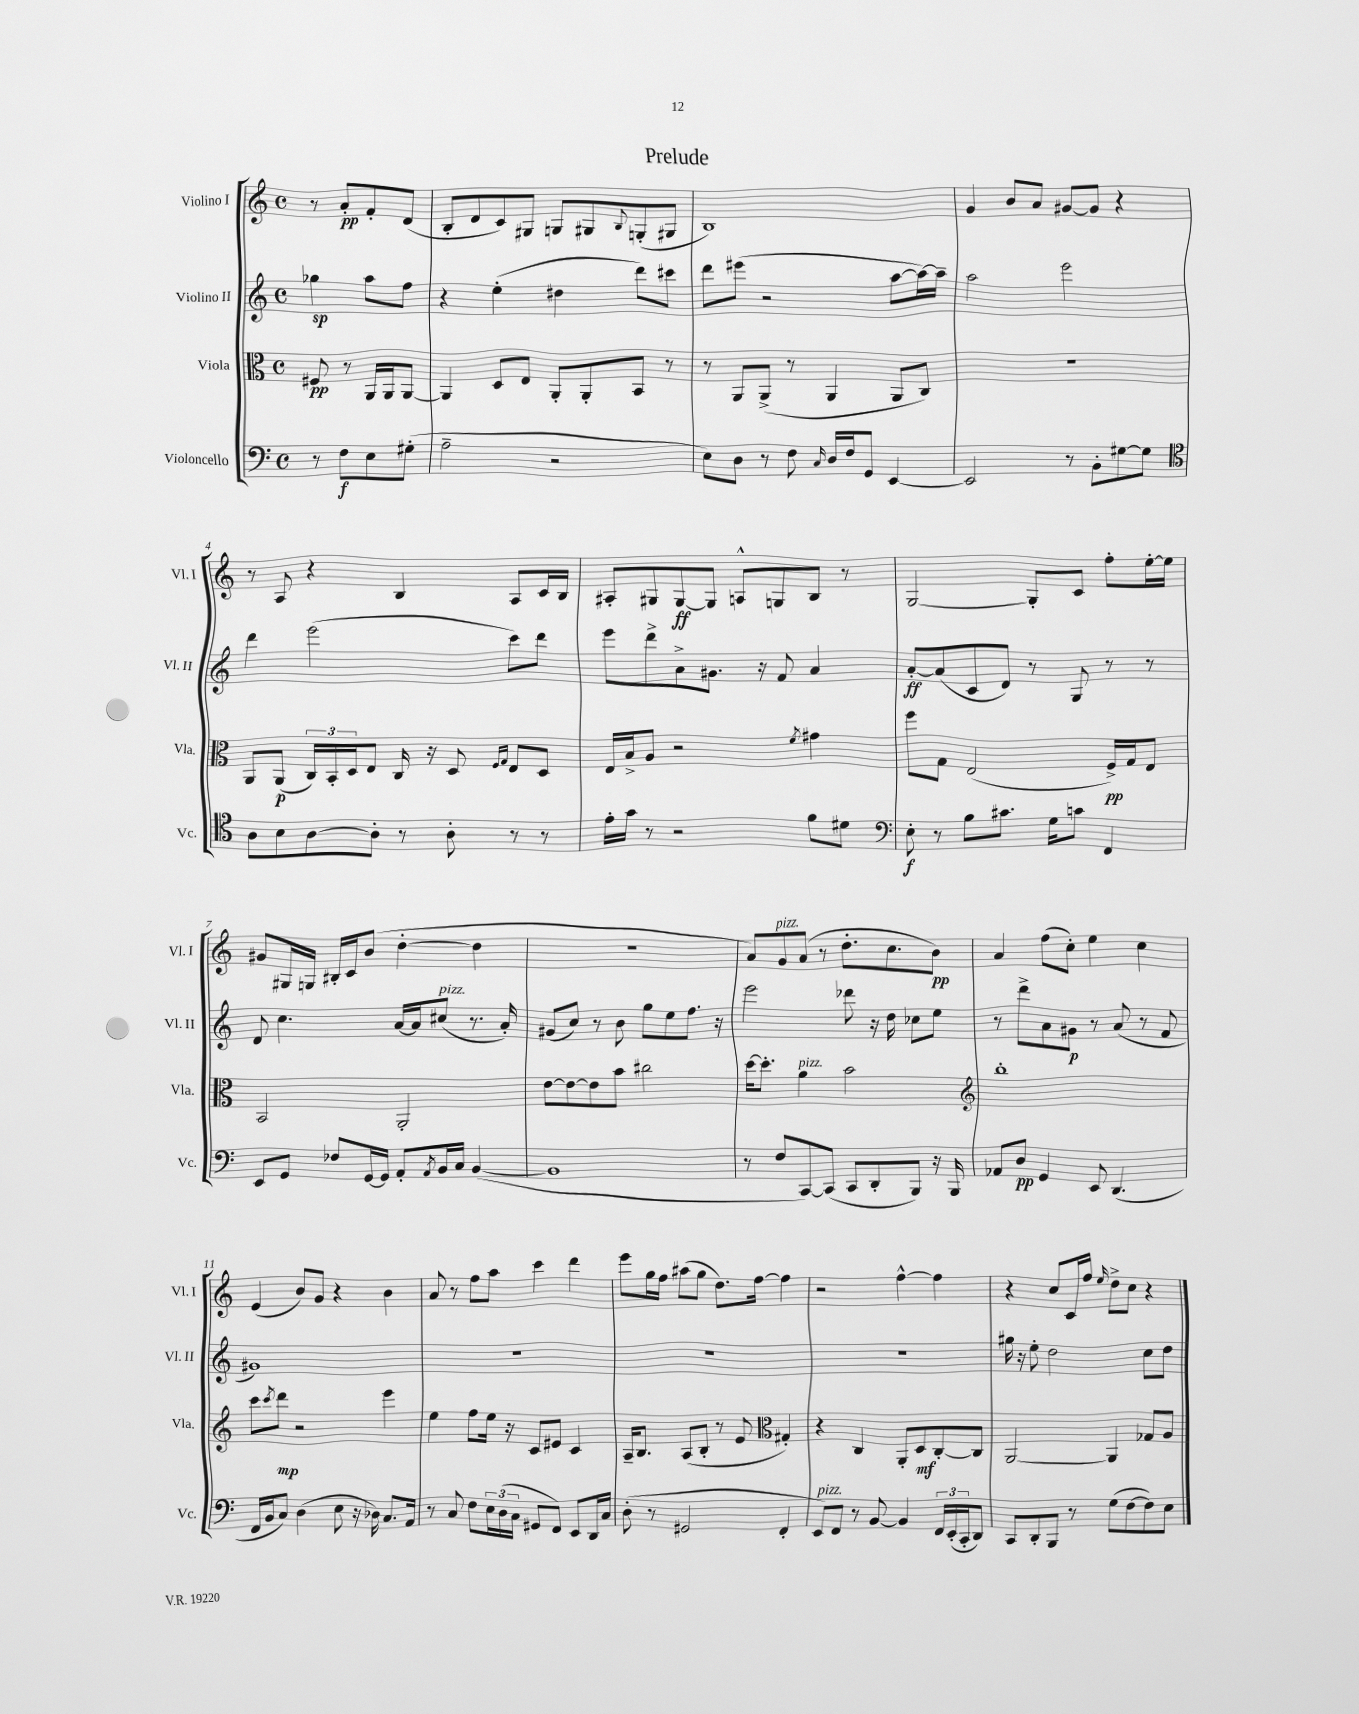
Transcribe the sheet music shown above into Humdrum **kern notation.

**kern	**kern	**kern	**kern
*staff4	*staff3	*staff2	*staff1
*clefF4	*clefC3	*clefG2	*clefG2
*k[]	*k[]	*k[]	*k[]
*M4/4	*M4/4	*M4/4	*M4/4
*met(c)	*met(c)	*met(c)	*met(c)
8r	8F#/	4gg-\	8r
8F\L	8r	.	8a'/L
8E\	16AA/LL	8aa\L	8f'/
.	16AA/J	.	.
(8G#'\J	[8AA/J	8ff\J	(8d/J
=	=	=	=
2A~\	4AA/]	4r	8B'/L
.	.	.	8d/
.	8D/L	(4ee'\	8c/)
.	8E/J	.	8G#/J
2r	8AA'/L	4dd#\	8G/L
.	8AA'/	.	8G#/
.	.	.	8qqB/
.	8BB/J	8ddd\L)	(8G'/
.	8r	8ccc#\J	8G#/J
=	=	=	=
8E\L)	8r	8ddd\L	1B)
8D\J	8AA/L	(8eee#\J	.
8r	(8AA^/J	2r	.
8F\	8r	.	.
16qqC/	.	.	.
16D/LL	4AA/	.	.
16F/J	.	.	.
8GG/J	.	.	.
[4EE/	8AA/L	[8aa\L	.
.	8C/J)	16aa\_L)	.
.	.	16aa~\]JJ	.
=	=	=	=
2EE/]	1r	2aa\	4g/
.	.	.	8b/L
.	.	.	8a/J
8r	.	2eee\	[8g#/L
8BB'\L	.	.	8g#/]J
[8G#\	.	.	4r
8G#\]J	.	.	.
=	=	=	=
*clefC4	*	*	*
8A\L	8AA/L	4ddd\	8r
8B\	(8AA/J	.	8A/
[8A\	24C/LL)	(2eee\	4r
.	24BB'/	.	.
.	24D/J	.	.
8A'\]J	8E/J	.	.
8r	16C/	.	4B/
.	16r	.	.
8A'\	8D/	.	.
.	16qqF/LL	.	.
.	16qqG/JJ	.	.
8r	8E/L	8ccc\L)	8A/L
8r	8D/J	8ddd\J	16c/L
.	.	.	16B/JJ
=	=	=	=
16e'\LL	16E/LL	8eee\L	8A#'/L
16g\JJ	16B^/J	.	.
8r	8A/J	8ddd^\	8G#/
2r	2r	8a^\	[8G#/
.	.	8.g#\J	8G#/]J
.	.	.	8A^^/L
.	.	16r	.
.	.	8f/	8G/
.	8qf/	.	.
8f\L	4g#\	4a/	8B/J
8d#\J	.	.	8r
=	=	=	=
*clefF4	*	*	*
8E'\	8ff\L	[8a'/L	[2G/
8r	8G\J	(8a/]	.
8B\L	(2E/	8c/	.
8.c#\J	.	8d/J)	.
.	.	8r	8G'/]L
16G\LK	.	.	.
8c\J	.	8G/	8c/J
4FF/	16F^/LL)	8r	8ff'\L
.	16G/J	.	.
.	8E/J	8r	[16ee'\L
.	.	.	16ee\]JJ
=	=	=	=
8EE/L	2BB/	8d/	8g#/L
8GG/J	.	4.cc\	16G#/L
.	.	.	16G/JJ
8F-/L	.	.	16B#'/LL
.	.	.	16c/J
[16GG/L	.	.	(8b/J
16GG/]JJ	.	.	.
8AA'/L	2AA'/	[16a/LL	[4dd'\
.	.	16a/]J	.
8qAA/	.	.	.
16BB/L	.	(8cc#/J	.
16C/JJ	.	.	.
([4BB/	.	8.r	4dd\]
.	.	16a'/)	.
=	=	=	=
1BB]	[8e\L	(8g#/L	1r
.	8e\_	8cc/J)	.
.	8e\]	8r	.
.	8b\J	8b\	.
.	2cc#\	8gg\L	.
.	.	8ee\	.
.	.	8.ff\J	.
.	.	16r	.
=	=	=	=
8r	[16dd\LK	2eee\	8a/L)
.	8.dd'\]J	.	.
8F/L	.	.	8g/
[8CC/)	4a\	.	(8a/J
(8CC/]J	.	.	8r
8CC/L	2b\	8ddd-\	8.dd'\L
8DD'/	.	16r	.
.	.	16dd\	8.cc\
8BBB/J)	.	8cc-\L	.
16r	.	8ee\J	8b\J)
16BBB/	.	.	.
=	=	=	=
*	*clefG2	*	*
8AA-/L	1bb'	8r	4a/
8D/J	.	8ddd^\L	.
4GG/	.	8a\	(8ff\L
.	.	8g#\J	8cc'\J)
8EE/	.	8r	4ee\
(4.DD/	.	(8a/	.
.	.	8r	4cc\
.	.	8f/	.
=	=	=	=
16FF/LL	8ccc\L	1g#)	(4e/
16BB/J	.	.	.
.	8qccc/	.	.
8C/J)	8ddd\J	.	.
(4D\	2r	.	8b/L)
.	.	.	8g/J
8E\	.	.	4r
16r	.	.	.
16D-\)	.	.	.
8.C/L	4eee\	.	4b\
16AA/Jk	.	.	.
=	=	=	=
8r	4ee\	1r	8a/
8C/	.	.	8r
8F\L	8ff\L	.	8ff\L
24E\L	16ee\Jk	.	8aa\J
(24D\	.	.	.
.	16r	.	.
24C\JJ	.	.	.
8GG#/L	8c/L	.	4ccc\
8FF/J)	8e#/J	.	.
8EE/L	4c/	.	4ddd\
16DD/L	.	.	.
16C/JJ	.	.	.
=	=	=	=
(8D'\	16A~/LK	1r	8eee\L
.	8.B/J	.	.
8r	.	.	16gg\L
.	.	.	16ff\JJ
2GG#/	(8A/L	.	(8aa#\L
.	8B'/J	.	8gg\J
.	8r	.	8.dd\L)
.	8e/	.	.
.	.	.	[16ff\Jk
*	*clefC3	*	*
4FF'/	4G#'/)	.	4ff\]
=	=	=	=
8EE/L)	4r	1r	2r
8FF/J	.	.	.
8r	4C/	.	.
[8BB/	.	.	.
4BB/]	8AA'/L	.	[4ff^^\
.	8D/	.	.
24FF/LL	[8C'/	.	4ff\]
(24EE'/	.	.	.
24CC'/J	.	.	.
8DD/J)	8C/]J	.	.
=	=	=	=
8CC/L	[2AA/	16gg#\	4r
.	.	16r	.
8DD'/	.	8ee'\	.
8BBB/J	.	2dd\	8cc/L
8r	.	.	16c/L
.	.	.	16ff/JJ
.	.	.	16qqee/
(8G\L	4AA/]	.	8dd^\L
[8F\	.	.	8cc\J
8F\])	8G-/L	8cc\L	4r
8E\J	8A/J	8dd\J	.
==	==	==	==
*-	*-	*-	*-
